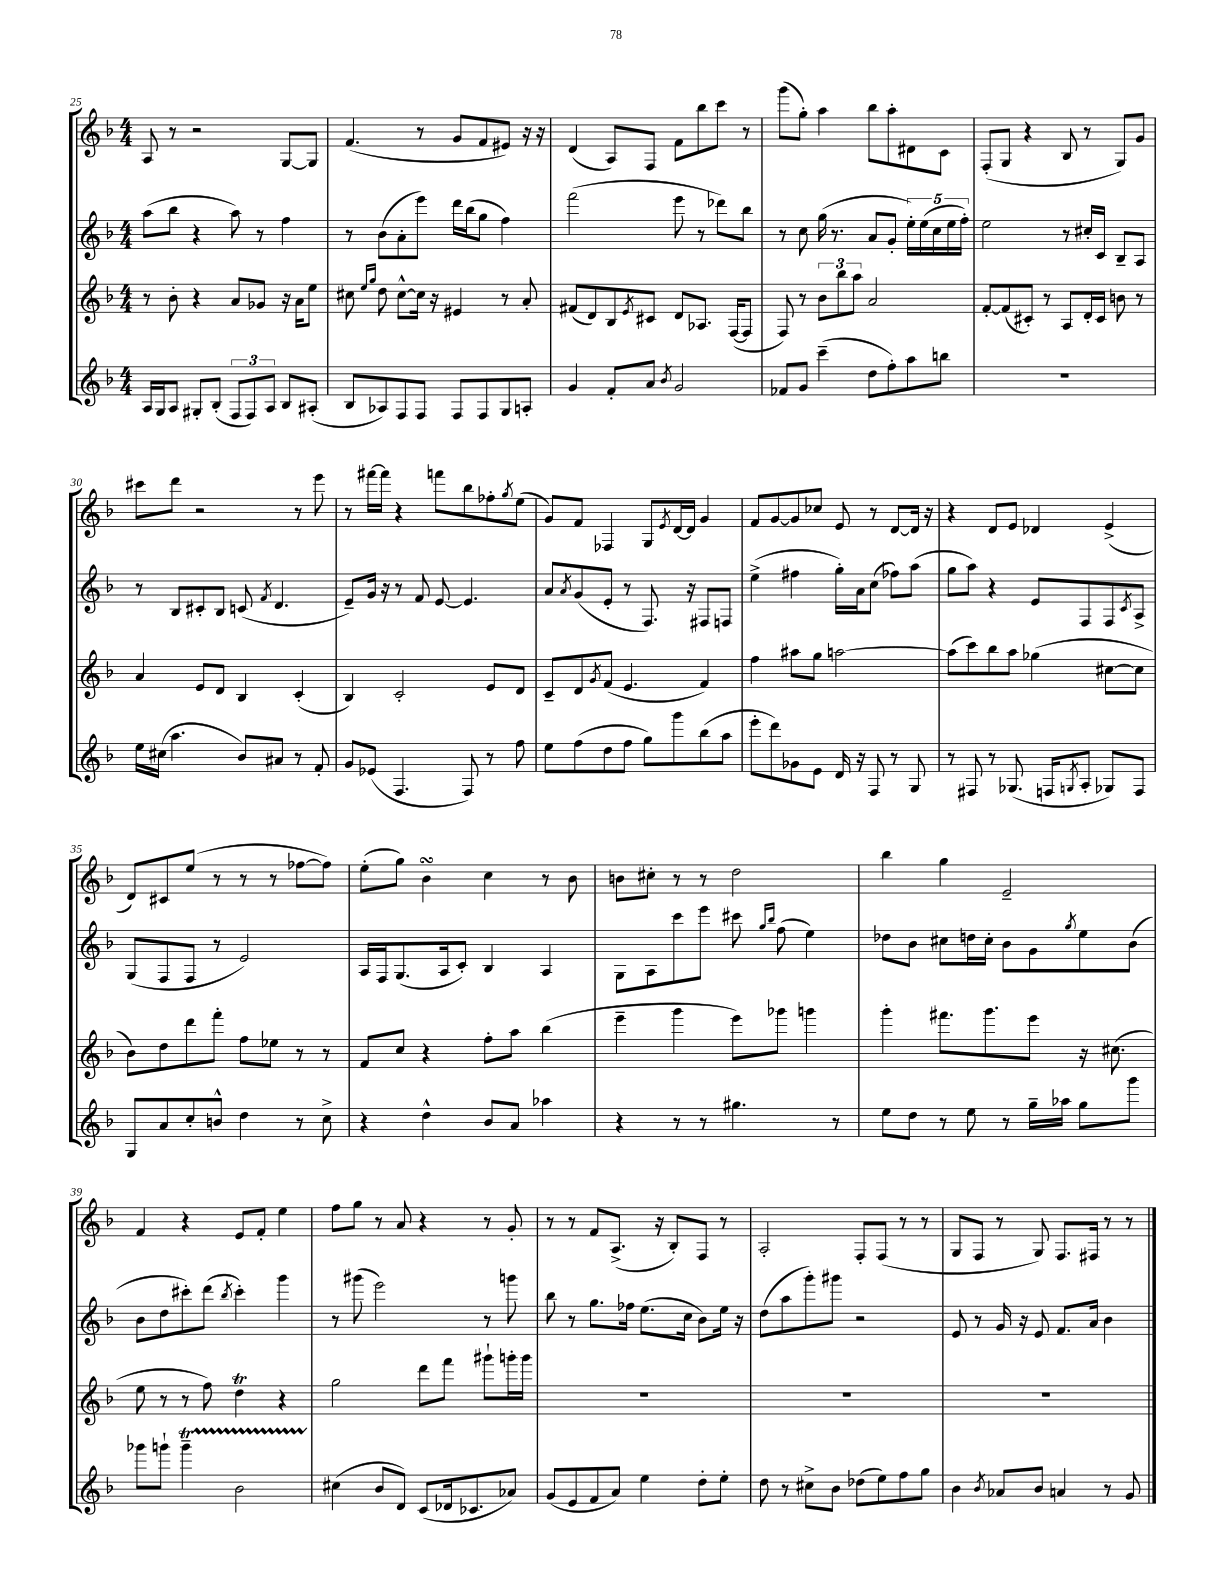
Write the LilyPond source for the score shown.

<<
\new StaffGroup <<
\new Staff = "s0" {
    \clef treble \key f \major \numericTimeSignature \time 4/4
    a8 r8 r2 g8~ g8 |
    f'4.( r8 g'8 f'8 eis'8) r16 r16 |
    d'4( a8) f8 f'8 bes''8 c'''8 r8 |
    g'''8( g''8-.) a''4 bes''8 a''8-. dis'8 c'8 |
    f8-.( g8 r4 bes8 r8 g8) g'8 |
    cis'''8 d'''8 r2 r8 e'''8 |
    r8 fis'''16~ fis'''16 r4 f'''8 bes''8 fes''8-. \acciaccatura { g''8 } e''8( |
    g'8) f'8 fes4 g8 \acciaccatura { e'8 } d'16~ d'16 g'4 |
    f'8 g'8~ g'8 ces''8 e'8 r8 d'8~ d'16 r16 |
    r4 d'8 e'8 des'4 e'4->( |
    d'8) cis'8 e''8( r8 r8 r8 fes''8~ fes''8) |
    e''8-.( g''8) bes'4\turn c''4 r8 bes'8 |
    b'8 cis''8-. r8 r8 d''2 |
    bes''4 g''4 e'2-- |
    f'4 r4 e'8 f'8-. e''4 |
    f''8 g''8 r8 a'8 r4 r8 g'8-. |
    r8 r8 f'8 a8.->( r16 bes8-.) f8 r8 |
    a2-. f8-. f8( r8 r8 |
    g8 f8 r8 g8) f8. fis16 r8 r8 \bar "|." |
}
\new Staff = "s1" {
    \clef treble \key f \major \numericTimeSignature \time 4/4
    a''8( bes''8 r4 a''8) r8 f''4 |
    r8 bes'8( a'8-. e'''8) d'''16 bes''16( g''8 f''4) |
    f'''2( e'''8 r8 des'''8) bes''8 |
    r8 c''8 g''16( r8. a'8 g'8-. \tuplet 5/4 { e''16-.) e''16( c''16 e''16 f''16-.) } |
    e''2 r8 cis''16-. c'16 bes8-- a8 |
    r8 bes8 cis'8-. bes8 c'8( \acciaccatura { f'8 } d'4. |
    e'8--) g'16 r16 r8 f'8 e'8~ e'4. |
    a'8 \acciaccatura { a'8 } g'8( e'8-. r8 f8.) r16 fis8 f8 |
    e''4->( fis''4 g''16-.) a'16 c''8( fes''8) a''8( |
    g''8 a''8) r4 e'8 f8 f8 \acciaccatura { c'8 } a8-> |
    g8( f8 f8 r8 e'2) |
    a16 f16 g8.( a16 c'8-.) bes4 a4 |
    g8 a8 c'''8 e'''8 cis'''8 \grace { g''16 bes''16 } f''8( e''4) |
    des''8 bes'8 cis''8 d''16 cis''16-. bes'8 g'8 \acciaccatura { g''8 } e''8 bes'8( |
    bes'8 d''8 cis'''8-.) d'''8( \acciaccatura { bes''8 } cis'''4-.) g'''4 |
    r8 gis'''8( e'''2) r8 g'''8 |
    bes''8 r8 g''8. fes''16 e''8.( c''16 bes'8) e''16 r16 |
    d''8( a''8 g'''8-.) gis'''8 r2 |
    e'8 r8 g'16 r16 e'8 f'8. a'16 bes'4 \bar "|." |
}
\new Staff = "s2" {
    \clef treble \key f \major \numericTimeSignature \time 4/4
    r8 bes'8-. r4 a'8 ges'8 r16 a'16 e''8 |
    cis''8 \grace { e''16 g''16 } d''8 cis''8~-^ cis''16 r16 eis'4 r8 a'8-. |
    fis'8( d'8) bes8 \acciaccatura { e'8 } cis'8 d'8 aes8. f16~( f8 |
    f8) r8 \tuplet 3/2 { bes'8 bes''8 a''8 } a'2 |
    f'8~-. f'8( cis'8-.) r8 a8 d'16-. cis'16 b'8 r8 |
    a'4 e'8 d'8 bes4 c'4-.( |
    bes4) c'2-. e'8 d'8 |
    c'8-- d'8 \acciaccatura { g'8 } f'8( e'4. f'4) |
    f''4 ais''8 g''8 a''2~ |
    a''8( c'''8) bes''8 a''8 ges''4( cis''8~ cis''8 |
    bes'8) d''8 d'''8 f'''8-. f''8 ees''8 r8 r8 |
    f'8 c''8 r4 f''8-. a''8 bes''4( |
    e'''4-- g'''4 e'''8) ges'''8 g'''4 |
    g'''4-. fis'''8. g'''8. e'''8 r16 cis''8.( |
    e''8 r8 r8 f''8) d''4\trill r4 |
    g''2 d'''8 f'''8 gis'''8-! g'''16-. g'''16 |
    R1 |
    R1 |
    R1 \bar "|." |
}
\new Staff = "s3" {
    \clef treble \key f \major \numericTimeSignature \time 4/4
    a16 g16 a8 gis8-. bes8-.( \tuplet 3/2 { f8 f8) a8 } bes8 ais8-.( |
    bes8 aes8) f8 f8 f8 f8 g8 a8-. |
    g'4 f'8-. a'8 \acciaccatura { bes'8 } g'2 |
    fes'8 g'8 c'''4--( d''8 f''8-.) a''8 b''8 |
    R1 |
    e''16 cis''16( a''4. bes'8) ais'8 r8 f'8-. |
    g'8 ees'8( f4. f8) r8 f''8 |
    e''8 f''8( d''8 f''8 g''8) g'''8 bes''8( a''8 |
    e'''8-. d'''8) ges'8 e'8 d'16 r16 f8 r8 g8 |
    r8 fis8 r8 ges8.( f16 \acciaccatura { g8 } a8-. ges8) f8 |
    g8 a'8 c''8-. b'8-^ d''4 r8 c''8-> |
    r4 d''4-^ bes'8 a'8 aes''4 |
    r4 r8 r8 gis''4. r8 |
    e''8 d''8 r8 e''8 r8 g''16-- aes''16 g''8 g'''8 |
    ges'''8 g'''8-! g'''4--\startTrillSpan bes'2 |
    cis''4\stopTrillSpan( bes'8 d'8) c'8( des'16 ces'8. aes'8) |
    g'8( e'8 f'8 a'8) e''4 d''8-. e''8-. |
    d''8 r8 cis''8-> bes'8 des''8( e''8) f''8 g''8 |
    bes'4 \acciaccatura { bes'8 } aes'8 bes'8 a'4 r8 g'8 \bar "|." |
}
>>
>>
\layout { \context { \Score currentBarNumber = #25 } }
